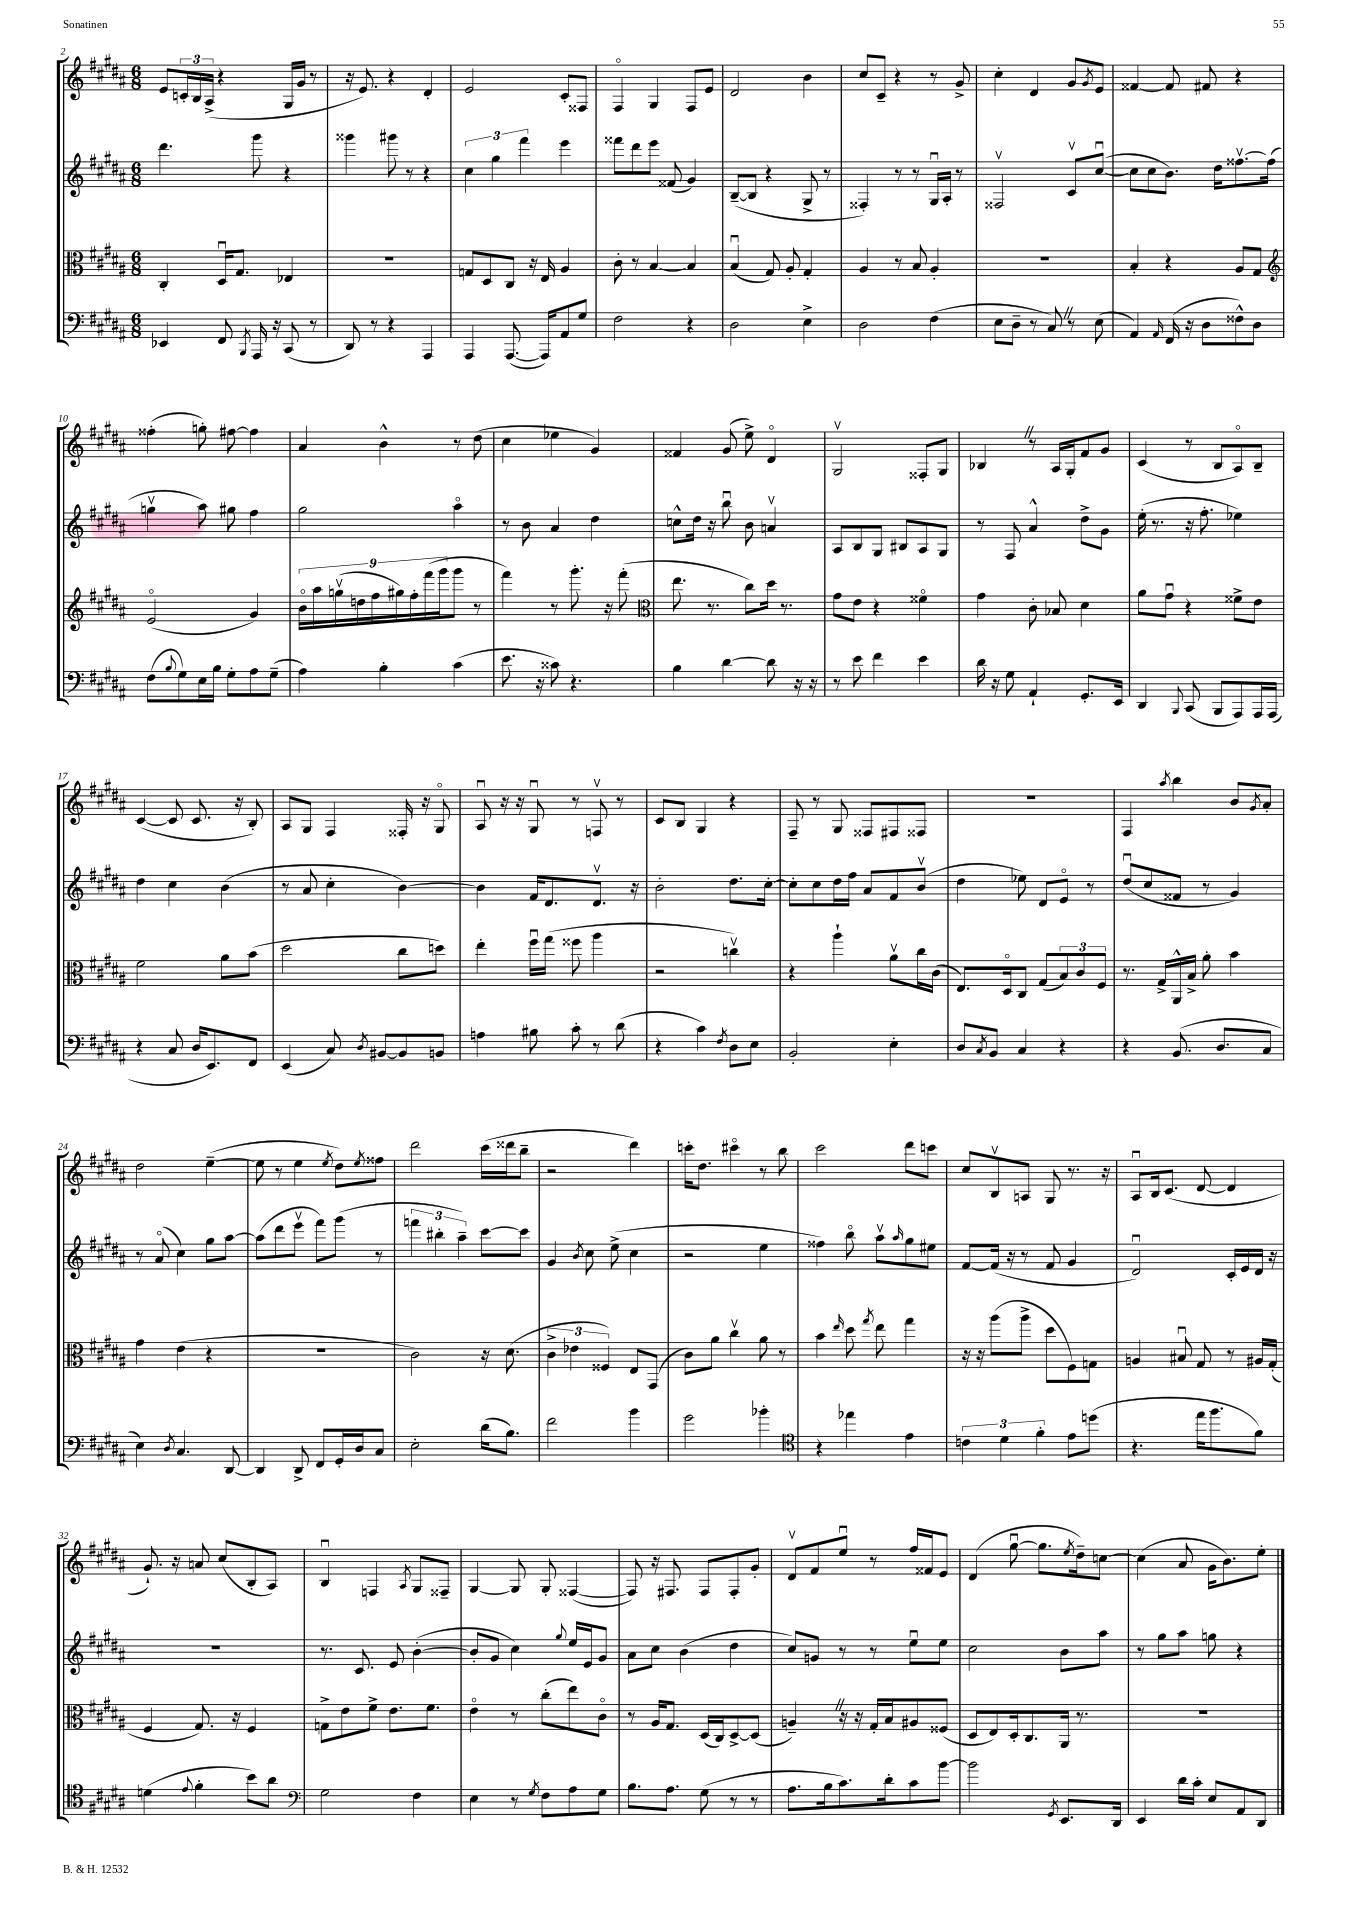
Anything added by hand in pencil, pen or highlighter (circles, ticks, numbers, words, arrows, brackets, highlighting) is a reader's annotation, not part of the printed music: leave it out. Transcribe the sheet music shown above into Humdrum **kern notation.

**kern	**kern	**kern	**kern
*part4	*part3	*part2	*part1
*staff4	*staff3	*staff2	*staff1
*clefF4	*clefC3	*clefG2	*clefG2
*k[f#c#g#d#a#]	*k[f#c#g#d#a#]	*k[f#c#g#d#a#]	*k[f#c#g#d#a#]
*M6/8	*M6/8	*M6/8	*M6/8
=2	=2	=2	=2
4EE-X/	4C#'/	4.ddd#\	8e/L
.	.	.	24cn'/L
.	.	.	24B/
.	.	.	(24A#^/JJ
8FF#/	16D#u/KL	.	4r
.	8.G#/J	.	.
8qBBB/	.	.	.
16AAA#/	.	8ggg#\	.
16r	.	.	.
(8CC#/	4E-X/	4r	16G#/LL
.	.	.	16g#/JJ
8r	.	.	8r
=3	=3	=3	=3
8DD#/)	2.r	4ggg##X\	16r
.	.	.	8.e/)
8r	.	.	.
4r	.	8ggg#X\	4r
.	.	8r	.
4AAA#/	.	4r	4d#'/
=4	=4	=4	=4
4AAA#/	8Gn/L	6cc#\	2e/
.	8D#/	.	.
.	.	6gg#\	.
([8.AAA#/	8C#/J	.	.
.	.	6fff#\	.
.	16r	.	.
16AAA#/KL])	16E/	.	.
8AA#/	4A#/	4eee\	8c#'/L
8G#/J	.	.	8F##X/J
=5	=5	=5	=5
2F#\	8c#'\	8fff##X\L	4F#/
.	8r	8ddd#\	.
.	[4B/	8eee\J	4G#/
.	.	(8f##X/	.
4r	4B/]	4g#/)	8F#/L
.	.	.	8e/J
=6	=6	=6	=6
2D#\	(4Bu/	([8B~/L	2d#/
.	.	8B/J]	.
.	8G#/)	4r	.
.	8A#'/	.	.
4E^\	4G#'/	8G#^/	4b\
.	.	8r	.
=7	=7	=7	=7
2D#\	4A#/	4F##X'/)	8cc#/L
.	.	.	8c#~/J
.	8r	8r	4r
.	8B/	8r	.
(4F#\	4A#'/	16G#u/LL	8r
.	.	16A#'/JJ	.
.	.	8r	8g#^/
=8	=8	=8	=8
8E\L	2.r	2F##Xv/	4cc#'\
8D#~\J	.	.	.
8r	.	.	4d#/
8C#Z/)	.	.	.
8r	.	8c#v/L	8g#/L
.	.	.	8qg#/
(8E\	.	([8cc#u/J	8e/J
=9	=9	=9	=9
4AA#/)	4B'/	8cc#\L]	[4f##X/
.	.	8cc#\	.
16qqAA#/	.	.	.
(16FF#/	4r	8.b\J)	8f##/]
16r	.	.	.
8D#\L	.	.	8f#X/
.	.	16dd#\KL	.
8F##X^^\)	8A#/L	[8.ff##Xv\	4r
8D#\J	8G#/J	.	.
.	.	(16ff##\Jk]	.
!!LO:LB:g=z
=10	=10	=10	=10
*	*clefG2	*	*
(8F#\L	(2e/	4ggnv\	(4ff##X'\
8qqB/	.	.	.
8G#\)	.	.	.
16E\L	.	8aa#\)	8ggn'\)
16B\JJ	.	.	.
8G#'\L	.	8gg#X\	[8ff#X\
8A#\	4g#/)	4ff#\	4ff#\]
(8G#~\J	.	.	.
=11	=11	=11	=11
4A#\)	18b\LL	2gg#\	4a#/
.	18aa#\	.	.
.	(18ggnv\	.	.
.	18ddn\	.	.
.	18ff#\	.	.
4B'\	.	.	4b^^\
.	18gg#X\)	.	.
.	18ff#'\	.	.
.	(18fff#\	.	.
.	18ggg#\J	.	.
(4c#\	8ggg#\J	4aa#\	8r
.	8r	.	(8dd#\
=12	=12	=12	=12
8.e\	4fff#\)	8r	4cc#\
.	.	8b\	.
16r	.	.	.
8c##X\)	8r	4a#/	4ee-X\
4.r	8.ggg#'\	.	.
.	.	4dd#\	4g#/)
.	16r	.	.
.	(8fff#'\	.	.
=13	=13	=13	=13
*	*clefC3	*	*
4B\	8.ee\	8ccn^^\L	4f##X/
.	.	16dd#\Jk	.
.	8.r	16r	.
[4d#\	.	8bbu\	(8g#/
.	8cc#\L)	8b\	8ee^\)
8d#\]	16dd#\Jk	4anv/	4d#/
.	8.r	.	.
16r	.	.	.
16r	.	.	.
=14	=14	=14	=14
8r	8g#\L	8A#/L	2G#v/
8e\	8e\J	8B/	.
4f#\	4r	8G#/J	.
.	.	8B#X/L	.
4e\	4f##X\	8A#/	8F##X'/L
.	.	8G#/J	8G#/J
=15	=15	=15	=15
16d#\	4g#\	8r	4B-XZ/
16r	.	.	.
8G#\	.	8F#/	.
4AA#`/	8c#'\	4a#^^/	8r
.	8B-X/	.	16A#/LL
.	.	.	16G#'/J
8.GG#'/L	4d#\	8dd#^\L	8f#/
.	.	8g#\J	8g#/J
16EE/Jk	.	.	.
=16	=16	=16	=16
4DD#/	8a#\L	(16ee'\	(4c#/
.	.	8.r	.
.	8g#u\J	.	.
8qqBBB/	.	.	.
(8CC#/	4r	16r	8r
.	.	8.ff#'\	.
8BBB/L	.	.	8B/L
8AAA#/)	8f##X^\L	4ee-X\)	8A#/)
16AAA#/L	8e\J	.	8B~/J
(16AAA#/JJ	.	.	.
!!LO:LB:g=z
=17	=17	=17	=17
4r	2f#\	4dd#\	([4c#/
8C#/	.	4cc#\	8c#/]
16D#/KL	.	.	8.c#/
8.EE/)	.	.	.
.	8a#\L	(4b\	.
.	.	.	16r
8FF#/J	(8b\J	.	8B'/)
=18	=18	=18	=18
(4EE/	2dd#\	8r	8A#/L
.	.	8a#/	8G#/J
8C#/)	.	4cc#'\	4F#/
8qD#/	.	.	.
[8BB#X/L	.	.	.
8BB#/]	8cc#\L	[4b\)	16F##X'/
.	.	.	16r
8BBn/J	8ddn\J)	.	8G#/
=19	=19	=19	=19
4An\	4ee'\	4b\]	8A#u/
.	.	.	16r
.	.	.	16r
8B#X\	16ff#u\LL	16f#/KL	8G#u/
.	(16gg#\JJ	8.d#/	.
8c#'\	8ff##X\	.	8r
8r	4aa#\	8.d#v/J	8Fnv/
(8d#\	.	.	8r
.	.	16r	.
=20	=20	=20	=20
4r	2r	2b'\	8c#/L
.	.	.	8B/J
4c#\)	.	.	4G#/
8qF#/	.	.	.
8D#\L	4ccnv\)	8.dd#\L	4r
8E\J	.	.	.
.	.	[16cc#'\Jk	.
=21	=21	=21	=21
2BB'/	4r	8cc#'\L]	8F#~/
.	.	8cc#\	8r
.	4aa#`\	16dd#\L	8G#/
.	.	16ff#\JJ	.
.	.	8a#/L	8F##X/L
4E'\	8a#v\L	8f#/	8F#X/
.	16cc#\L	(8bv/J	8F##X/J
.	(16c#\JJ	.	.
=22	=22	=22	=22
8D#/L	8.E/L)	4dd#\	2.r
8qC#/	.	.	.
8BB/J	.	.	.
.	16D#/k	.	.
4C#/	8C#/J	8ee-X\)	.
.	(8G#/L	8d#/L	.
4r	12B/)	8e/J	.
.	12c#/	.	.
.	.	8r	.
.	12F#/J	.	.
=23	=23	=23	=23
4r	8.r	(8dd#u/L	4F#/
.	.	8cc#/	.
.	16G#^/LL	.	.
.	.	.	8qaa#/
(8.BB/	16AA#^^/	8f##X/J	4bb\
.	16B^/JJ	.	.
.	8a#'\	8r	.
8.D#/L	.	.	.
.	4b\	4g#/)	8b/L
.	.	.	8qg#/
8C#/J	.	.	8a#'/J
!!LO:LB:g=z
=24	=24	=24	=24
4E\)	4g#\	8r	2dd#\
.	.	(8a#/	.
8qD#/	.	.	.
4.C#/	(4e\	4cc#\)	.
.	4r	8gg#\L	([4ee~\
[8DD#/	.	[8aa#\J	.
=25	=25	=25	=25
4DD#/]	2.r	(8aa#\L]	8ee\]
.	.	8ddd#\	8r
8DD#^/	.	8eeev\J	4ee\
8FF#/L	.	8fff#\L)	.
.	.	.	8qee/
16GG#'/L	.	(8ggg#\J	8dd#\L)
16D#/J	.	.	.
.	.	.	8qee/
8C#/J	.	8r	8ff##X\J
=26	=26	=26	=26
2E'\	2c#\)	6fffn\	2ddd#\
.	.	6bb#X'\	.
.	.	6aa#~\)	.
(16d#\KL	16r	[8ccc#\L	(16ccc#\LL
8.B\J)	(8.d#\	.	16ddd##X\J
.	.	8ccc#\J]	8bb~\J
=27	=27	=27	=27
2f#\	6c#^\	4g#/	2r
.	6e-X\	.	.
.	.	8qb/	.
.	.	8cc#\	.
.	6F##X/)	.	.
.	.	(8ee^\	.
4b\	8E/L	4cc#\	4ddd#\)
.	(8GG#/J	.	.
=28	=28	=28	=28
2g#\	8c#\L)	2r	16cccn'\KL
.	.	.	8.dd#\J
.	8a#\J	.	.
.	4cc#v\	.	4ccc#X\
4b-X'\	8a#\	4ee\	8r
.	8r	.	8bb\
=29	=29	=29	=29
*clefC4	*	*	*
4r	4b\	4ff##X\)	2ccc#\
.	16qqee/	.	.
4ee-X\	8dd#\	8bb\	.
.	8qgg#/	.	.
.	8ee\	8aa#v\L	.
.	.	16qqaa#/	.
4e\	4gg#\	8gg#\	8ddd#\L
.	.	8ee#X\J	8cccn\J
=30	=30	=30	=30
6cn\	16r	[8f#/L	8cc#/L
.	16r	.	.
.	(8aa#\L	(16f#/Jk]	8Bv/
6d#\	.	.	.
.	.	16r	.
.	8aa#^\J	8r	8An/J
6f#'\	.	.	.
.	8dd#\L	8f#/	8G#/
8e\L	8F#\)	4g#/	8.r
(8ddn\J	8Gn\J	.	.
.	.	.	16r
=31	=31	=31	=31
4.r	4An/	2d#u/)	8A#u/L
.	.	.	16B/k
.	.	.	(8.c#/J
.	8B#Xu/	.	.
16ee\KL	8G#/	.	[8d#/
8.ff#\	.	.	.
.	8r	16c#'/LL	4d#/]
.	.	16e/	.
8f#\J)	16A#X/LL	16d#/JJ	.
.	(16G#'/JJ	16r	.
!!LO:LB:g=z
=32	=32	=32	=32
(4dn\	4F#/	2.r	8.g#`/)
.	.	.	16r
8qqe/	.	.	.
4f#'\	8.G#/)	.	8an/
.	.	.	(8cc#/L
.	16r	.	.
8b\L)	4F#/	.	8B'/
8a#\J	.	.	8A#/J)
=33	=33	=33	=33
*clefF4	*	*	*
2G#\	8Gn^\L	8.r	4Bu/
.	8e\	.	.
.	.	8.c#/	.
.	8f#^\J	.	4Fn/
.	8.e\L	8e/	.
.	.	.	8qA#/
4F#\	.	([4b'\	8G#/L
.	8.f#\J	.	.
.	.	.	8F##X~/J
=34	=34	=34	=34
4E\	4e\	8b'/L]	[4G#/
.	.	8g#/J	.
8r	8r	4cc#\)	8G#/]
8qG#/	.	.	.
8F#\L	(8cc#'\L	.	8G#'/
.	.	8qqgg#/	.
8A#\	8ee\)	16ee/LL	([4F##X/
.	.	16e/J	.
8G#\J	8c#\J	8g#/J	.
=35	=35	=35	=35
8.B\L	8r	8a#\L	8F##/])
.	16A#/KL	8cc#\J	16r
8.A#\J	8.G#/J	.	8.F#X/
.	.	(4b\	.
(8G#\	(16D#/LL	.	8F#/L
.	16C#/J)	.	.
8r	[8D#^/	4dd#\	8F#'/
8r	(8D#/J]	.	8g#'/J
=36	=36	=36	=36
8.A#\L	4An~Z/)	8cc#/L)	8d#v/L
.	.	8gn/J	8f#/
16B\k	.	.	.
8.c#\)	16r	8r	8eeu/J
.	16r	.	.
.	16G#'/LL	8r	8r
16d#'\k	16B/J	.	.
8c#\	8A#X/	8eeu\L	16ff#/LL
.	.	.	16f##X/J
[8b\J	(8F##X/J	8ee\J	8e/J
=37	=37	=37	=37
2b\]	8D#/L	2cc#\	(4d#/
.	8E/)	.	.
.	16D#'/k	.	[8gg#u\
.	8.C#/	.	.
.	.	.	8.gg#\L]
8qGG#/	.	.	.
8.EE/L	16AA#/Jk	8b\L	.
.	.	.	8qee/
.	8.r	.	16dd#~\k)
.	.	8aa#\J	[8ccn\J
16DD#/Jk	.	.	.
=38	=38	=38	=38
4EE/	2.r	8r	(4cc\]
.	.	8gg#\L	.
16d#\LL	.	8aa#\J	8a#/
16c#'\JJ	.	.	.
8E/L	.	8ggn\	16g#\KL
.	.	.	8.b\)
8AA#/	.	4r	.
8DD#/J	.	.	8ee'\J
==	==	==	==
*-	*-	*-	*-
